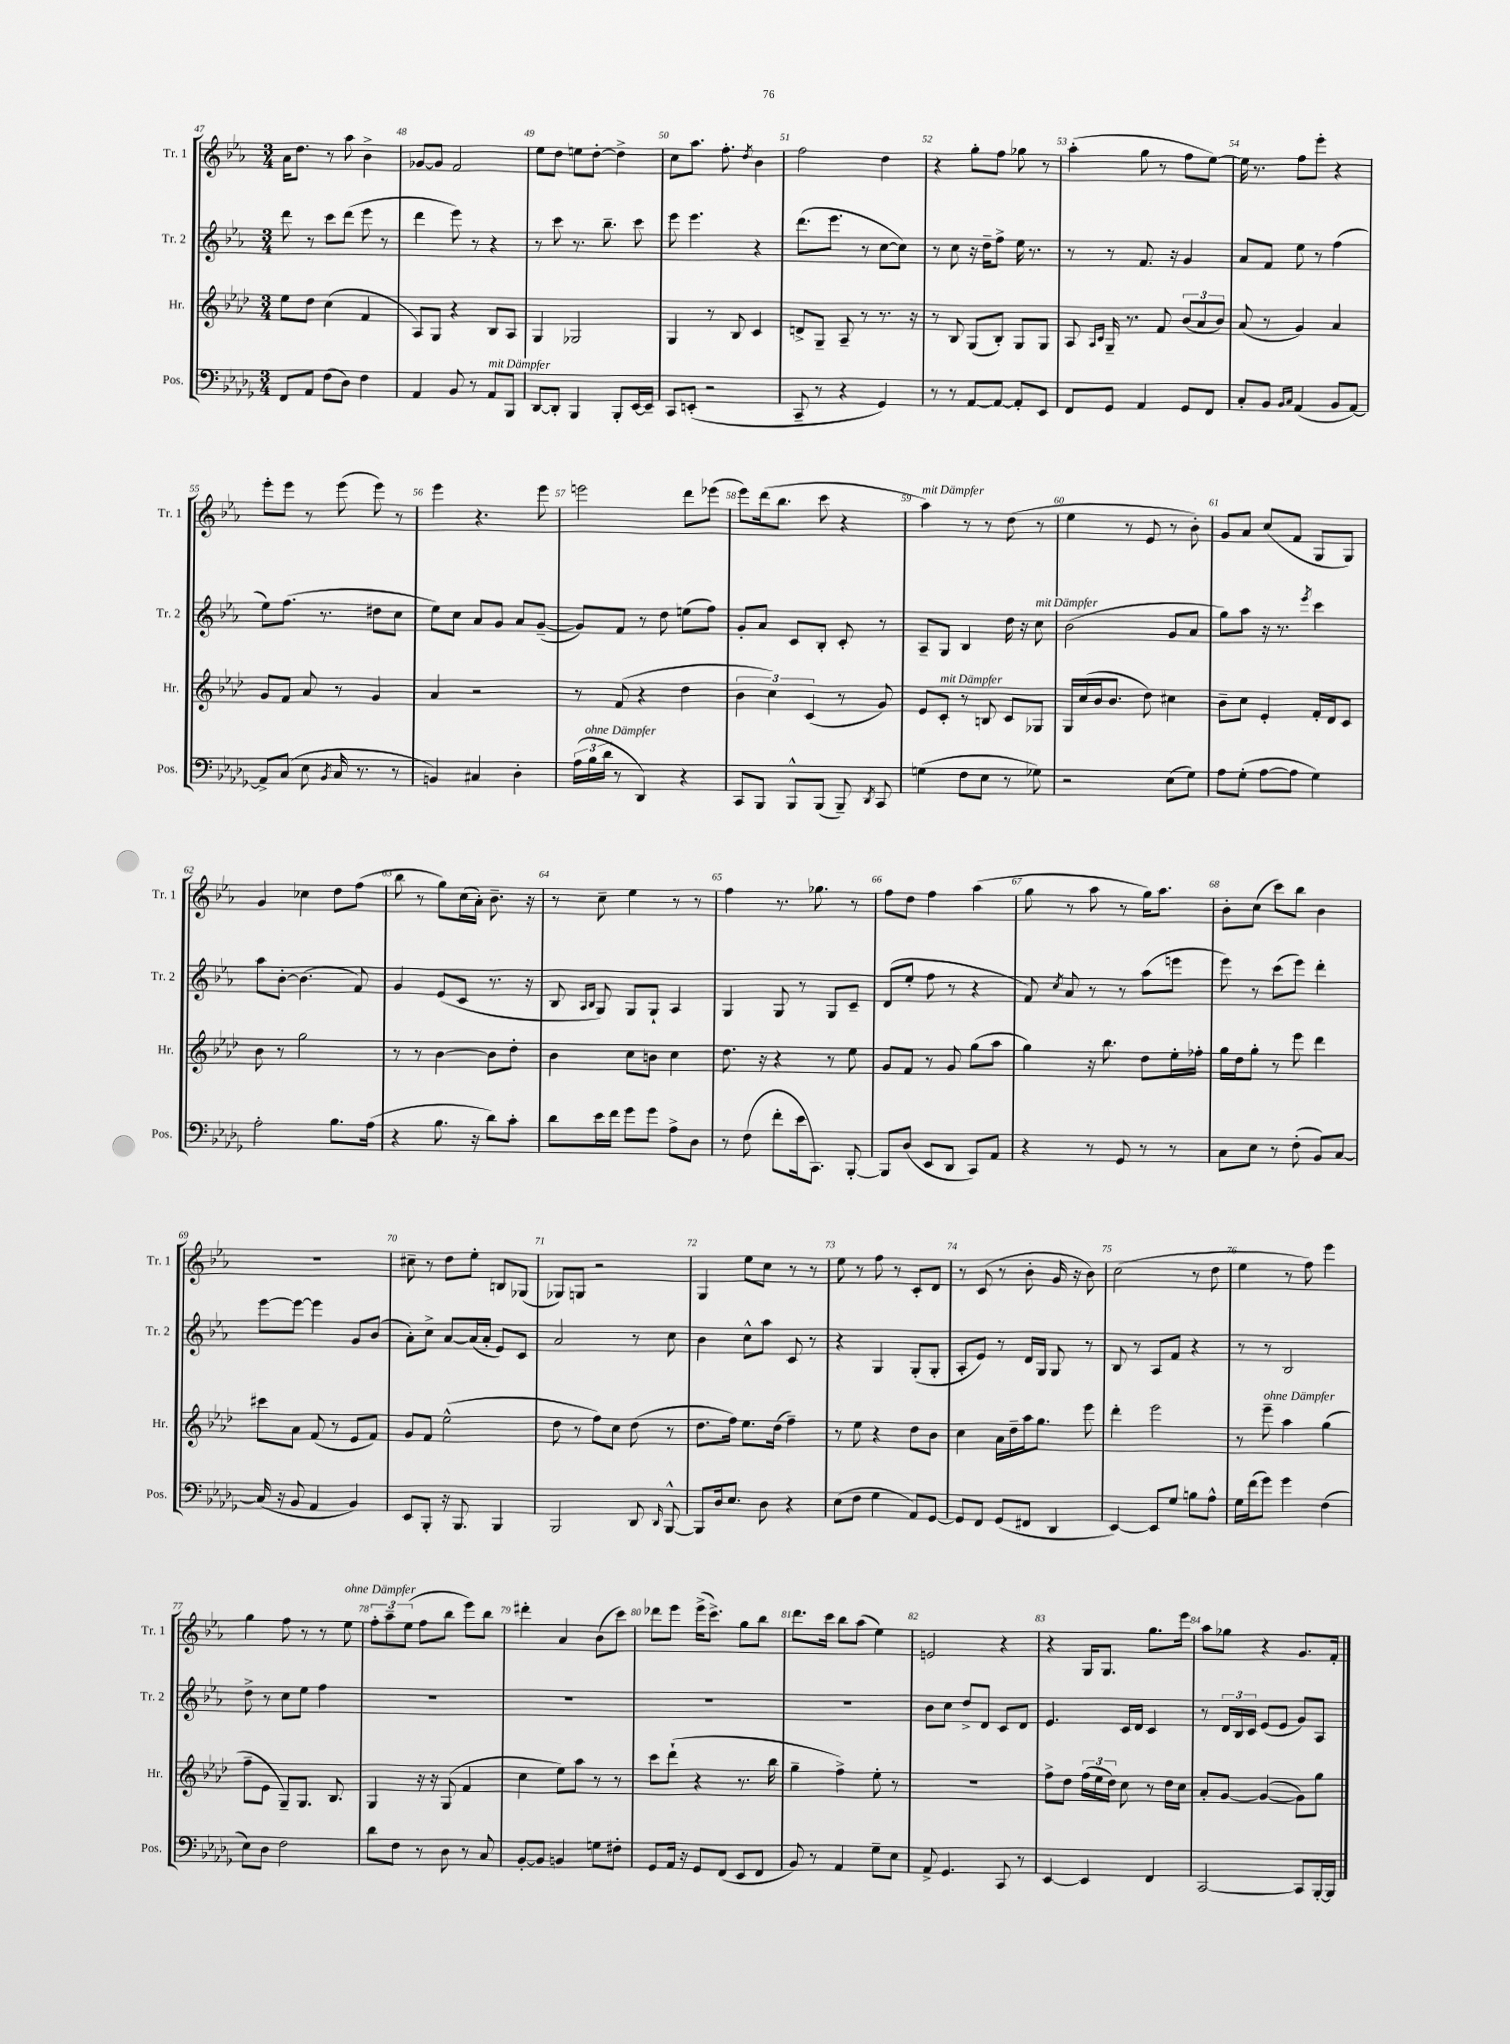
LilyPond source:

<<
\new StaffGroup <<
\new Staff = "s0" \with { instrumentName = "Tr. 1" shortInstrumentName = "Tr. 1" } {
    \clef treble \key ees \major \numericTimeSignature \time 3/4
    \autoBeamOff aes'16[ d''8.] r8 aes''8 bes'4-> |
    ges'8[~ ges'8] f'2 |
    ees''8[ d''8] e''8[ d''8]~-. d''4-> |
    c''8[ aes''8.] f''8.-. \acciaccatura { d''8 } bes'4 |
    f''2 d''4 |
    r4 g''8[-. f''8] ges''8 r8 |
    aes''4-.( g''8 r8 f''8[ ees''8]~) |
    ees''16 r8. f''8[ ees'''8]-. r4 |
    ees'''8[-. ees'''8] r8 ees'''8( ees'''8) r8 |
    ees'''4 r4. ees'''8 |
    e'''2 d'''8[ ees'''8]( |
    ees'''8[) d'''16( bes''8.] c'''8 r4 |
    aes''4^\markup { \italic "mit Dämpfer" }) r8 r8 d''8( r8 |
    ees''4 r8 ees'8 r8 bes'8-.) |
    g'8[ aes'8] c''8[( f'8] g8[ g8]) |
    g'4 ces''4 d''8[ f''8]( |
    bes''8 r8 g''8[) c''16( aes'16]-.) bes'8.-- r16 |
    r8 c''8-- ees''4 r8 r8 |
    f''4 r8. ges''8. r8 |
    f''8[ d''8] f''4 aes''4( |
    g''8 r8 aes''8 r8 g''16[) aes''8.] |
    bes'8[-. c''8]( c'''8[) bes''8] bes'4 |
    r2. |
    cis''8-- r8 d''8[ ees''8]-. b8[ ges8]( |
    ges8[) g8] r2 |
    g4 ees''8[ c''8] r8 r8 |
    ees''8 r8 f''8 r8 c'8[-. d'8] |
    r8 c'8( r8 bes'8-. g'16 r16 bes'8) |
    c''2( r8 d''8 |
    ees''4 r8 f''8) ees'''4 |
    g''4 f''8 r8 r8 ees''8^\markup { \italic "ohne Dämpfer" } |
    \tuplet 3/2 { f''8[-. aes''8-- ees''8]( } f''8[ bes''8] ees'''8[) bes''8] |
    dis'''4-. aes'4 bes'8[( c'''8]) |
    des'''8[ ees'''8] ees'''16[->( c'''8.]->) g''8[ bes''8] |
    d'''8.[ c'''16] bes''8[ aes''8]( ees''4) |
    e'2 r4 |
    r4 g16[ g8.] g''8.[ ees'''16] |
    aes''8[ ges''8] r4 g'8.[ f'16]-. \bar "|." |
}
\new Staff = "s1" \with { instrumentName = "Tr. 2" shortInstrumentName = "Tr. 2" } {
    \clef treble \key ees \major \numericTimeSignature \time 3/4
    \autoBeamOff d'''8 r8 c'''8[ d'''8]( ees'''8 r8 |
    d'''4 ees'''8) r8 r4 |
    r8 c'''8 r8. bes''8.-- c'''8 |
    ees'''8 ees'''4. r4 |
    d'''8.[( ees'''8.] r8 c''8[~ c''8]) |
    r8 c''8 r16 d''16[-- f''8]-> ees''16 r8. |
    r8 r8 f'8. r16 g'4 |
    aes'8[ f'8] ees''8 r8 f''4( |
    ees''8[) f''8.]( r8. dis''8[ c''8] |
    ees''8[) c''8] aes'8[ g'8] aes'8[ g'8]~--( |
    g'8[) f'8] r8 d''8 e''8[( f''8]) |
    g'8[-. aes'8] c'8[ bes8]-. c'8-. r8 |
    aes8[-- g8] bes4 d''16 r16 c''8^\markup { \italic "mit Dämpfer" } |
    bes'2( g'8[ aes'8] |
    g''8[) aes''8] r16 r8. \acciaccatura { ees'''8 } c'''4 |
    aes''8[ bes'8]~-. bes'4.( f'8) |
    g'4 ees'8[( c'8] r8. r16 |
    bes8 \grace { aes16[ bes16] } g8) g8[ g8]-! aes4 |
    g4 g8 r8 g8[ c'8]-- |
    d'8[( ees''8]-. f''8 r8 r4 |
    f'8) \acciaccatura { c''8 } aes'8 r8 r8 aes''8[( e'''8] |
    ees'''8) r8 c'''8[( ees'''8]) d'''4-. |
    ees'''8[~ ees'''8]~ ees'''4 g'8[ bes'8]( |
    aes'8[-.) c''8]-> aes'8[~ aes'16( aes'16]-. ees'8[) c'8] |
    aes'2 r8 c''8 |
    bes'4 c''8[-^ aes''8] c'8 r8 |
    r4 g4 g8[-.( g8]-. |
    aes8[-. ees'8]) r8 d'16[ g16] g8 r8 |
    bes8 r8 aes8[ f'8] r4 |
    r8 r8 bes2 |
    d''8-> r8 c''8[ ees''8] f''4 |
    R2. |
    R2. |
    R2. |
    R2. |
    bes'8[ c''8] d''8[-> d'8] c'8[ d'8] |
    ees'4. c'16[ d'16] c'4 |
    r8 \tuplet 3/2 { d'16[ bes16 c'16] } ees'8[( ees'8] g'8[) aes8] \bar "|." |
}
\new Staff = "s2" \with { instrumentName = "Hr." shortInstrumentName = "Hr." } {
    \clef treble \key aes \major \numericTimeSignature \time 3/4
    \autoBeamOff ees''8[ des''8] c''4( f'4 |
    aes8[) g8] r4 bes8[ aes8] |
    g4 ges2 |
    g4 r8 bes8 c'4 |
    d'8[-> g8]-- aes8-- r8 r8. r16 |
    r8 bes8 g8[( bes8]-.) g8[ g8] |
    aes8 \grace { aes16[ c'16] } g16-- r8. f'8 \tuplet 3/2 { bes'8[( aes'8 bes'8]) } |
    aes'8( r8 g'4) aes'4 |
    g'8[ f'8] aes'8 r8 g'4 |
    aes'4 r2 |
    r8 f'8( r4 des''4 |
    \tuplet 3/2 { bes'4 c''4) c'4( } r8 g'8) |
    ees'8[ c'8]-.^\markup { \italic "mit Dämpfer" } r8 b8 c'8[ ges8] |
    g16[ c''16( bes'16 bes'8.] des''8) cis''4 |
    bes'8[-- c''8] ees'4-. f'16[-. des'16 c'8] |
    bes'8 r8 g''2 |
    r8 r8 bes'4~ bes'8[ des''8]-. |
    bes'4 c''8[ b'8] c''4 |
    des''8. r16 r4 r8 ees''8 |
    g'8[ f'8] r8 g'8 g''8[( aes''8] |
    g''4) r16 bes''8. des''8[ ees''16-. fes''16]-. |
    g''16[ des''16 g''8]-. r8 ees'''8 des'''4 |
    cis'''8[ aes'8] f'8( r8 ees'8[ f'8]) |
    g'8[ f'8] ees''2-^( |
    des''8 r8 f''8[) c''8] des''8( r8 |
    des''8.[ f''16]) ees''8.[ des''16]( f''4--) |
    r8 ees''8 r4 des''8[ bes'8] |
    c''4 aes'16[ des''16-- aes''16 g''8.] ees'''8 |
    des'''4-. ees'''2 |
    r8 ees'''8--^\markup { \italic "ohne Dämpfer" } aes''4 g''4( |
    f''8[-- ees'8] g8[--) g8.] bes8. |
    g4 r16 r16 g8( f'4 |
    c''4 ees''8[) aes''8] r8 r8 |
    c'''8[ des'''8]-!( r4 r8. bes''16 |
    g''4-- f''4->) ees''8-. r8 |
    R2. |
    f''8[-> des''8] \tuplet 3/2 { f''16[( ees''16 des''16]) } c''8 r8 des''16[ c''16] |
    aes'8[-. g'8]~ g'4~( g'8[) g''8] \bar "|." |
}
\new Staff = "s3" \with { instrumentName = "Pos." shortInstrumentName = "Pos." } {
    \clef bass \key des \major \numericTimeSignature \time 3/4
    \autoBeamOff f,8[ aes,8] f8[( des8]) f4 |
    aes,4 bes,8 r8 aes,8[^\markup { \italic "mit Dämpfer" } bes,,8] |
    des,8[~ des,8]-. bes,,4 bes,,8[-. ees,16~ ees,16]-- |
    c,8[ e,8]-.( r2 |
    c,8-- r8 r4 ges,4) |
    r8 r8 aes,8[~ aes,8]~ aes,8[-. ees,8] |
    f,8[ ges,8] aes,4 ges,8[ f,8] |
    c8[-. bes,8] \grace { bes,16[ c16] } aes,4( bes,8[ aes,8]~) |
    aes,8[-> c8]( ees8 \acciaccatura { bes,8 } c16 r8. r8 |
    b,4) cis4 des4-. |
    \tuplet 3/2 { aes16[( bes16^\markup { \italic "ohne Dämpfer" } des'16] } r8 des,4) r4 |
    c,8[ bes,,8] bes,,8[-^ bes,,8]( bes,,8--) \acciaccatura { des,8 } c,8 |
    g4( f8[ ees8] r8 ges8) |
    r2 ees8[( ges8]) |
    aes8[ ges8]-.( aes8[~ aes8] ges4) |
    aes2-. bes8.[ aes16]( |
    r4 bes8. r16 des'8[) c'8]-. |
    des'8[ ees'16 f'16] ges'8[ ges'8] aes8[-> des8] |
    r8 f8( f'8[-. ees'16 c,8.]) bes,,8~-. |
    bes,,8[ des8]( ees,8[ des,8] c,8[) aes,8] |
    r4 r8 ges,8 r8 r8 |
    c8[ ees8] r8 f8-.( bes,8[) c8]~ |
    c16( r16 bes,8 aes,4 bes,4) |
    ees,8[ bes,,8]-. r16 bes,,8. bes,,4 |
    bes,,2 des,8 \grace { des,16 } bes,,8~-^ |
    bes,,8[ des16 ees8.] des8 r4 |
    ees8[( f8] ges4 aes,8[) ges,8]~ |
    ges,8[ f,8] ges,8[( fis,8] des,4 |
    ees,4~) ees,8[ ges8] b8[ aes8]-^ |
    ges16[ f'16( ges'8]) ges'4 f4( |
    ees8[) des8] f2 |
    des'8[ f8] r8 des8 r8 c8 |
    bes,8[~-. bes,8] b,4 g8[ fis8]-. |
    ges,8[ aes,16] r16 ges,8[ f,8]( ees,8[ f,8] |
    bes,8) r8 aes,4 ges8[-- ees8] |
    aes,8-> ges,4. c,8 r8 |
    ees,4~ ees,4 f,4 |
    c,2~ c,8[ bes,,16~-. bes,,16] \bar "|." |
}
>>
>>
\layout { \context { \Score currentBarNumber = #47 \override BarNumber.break-visibility = ##(#f #t #t) barNumberVisibility = #all-bar-numbers-visible } }
